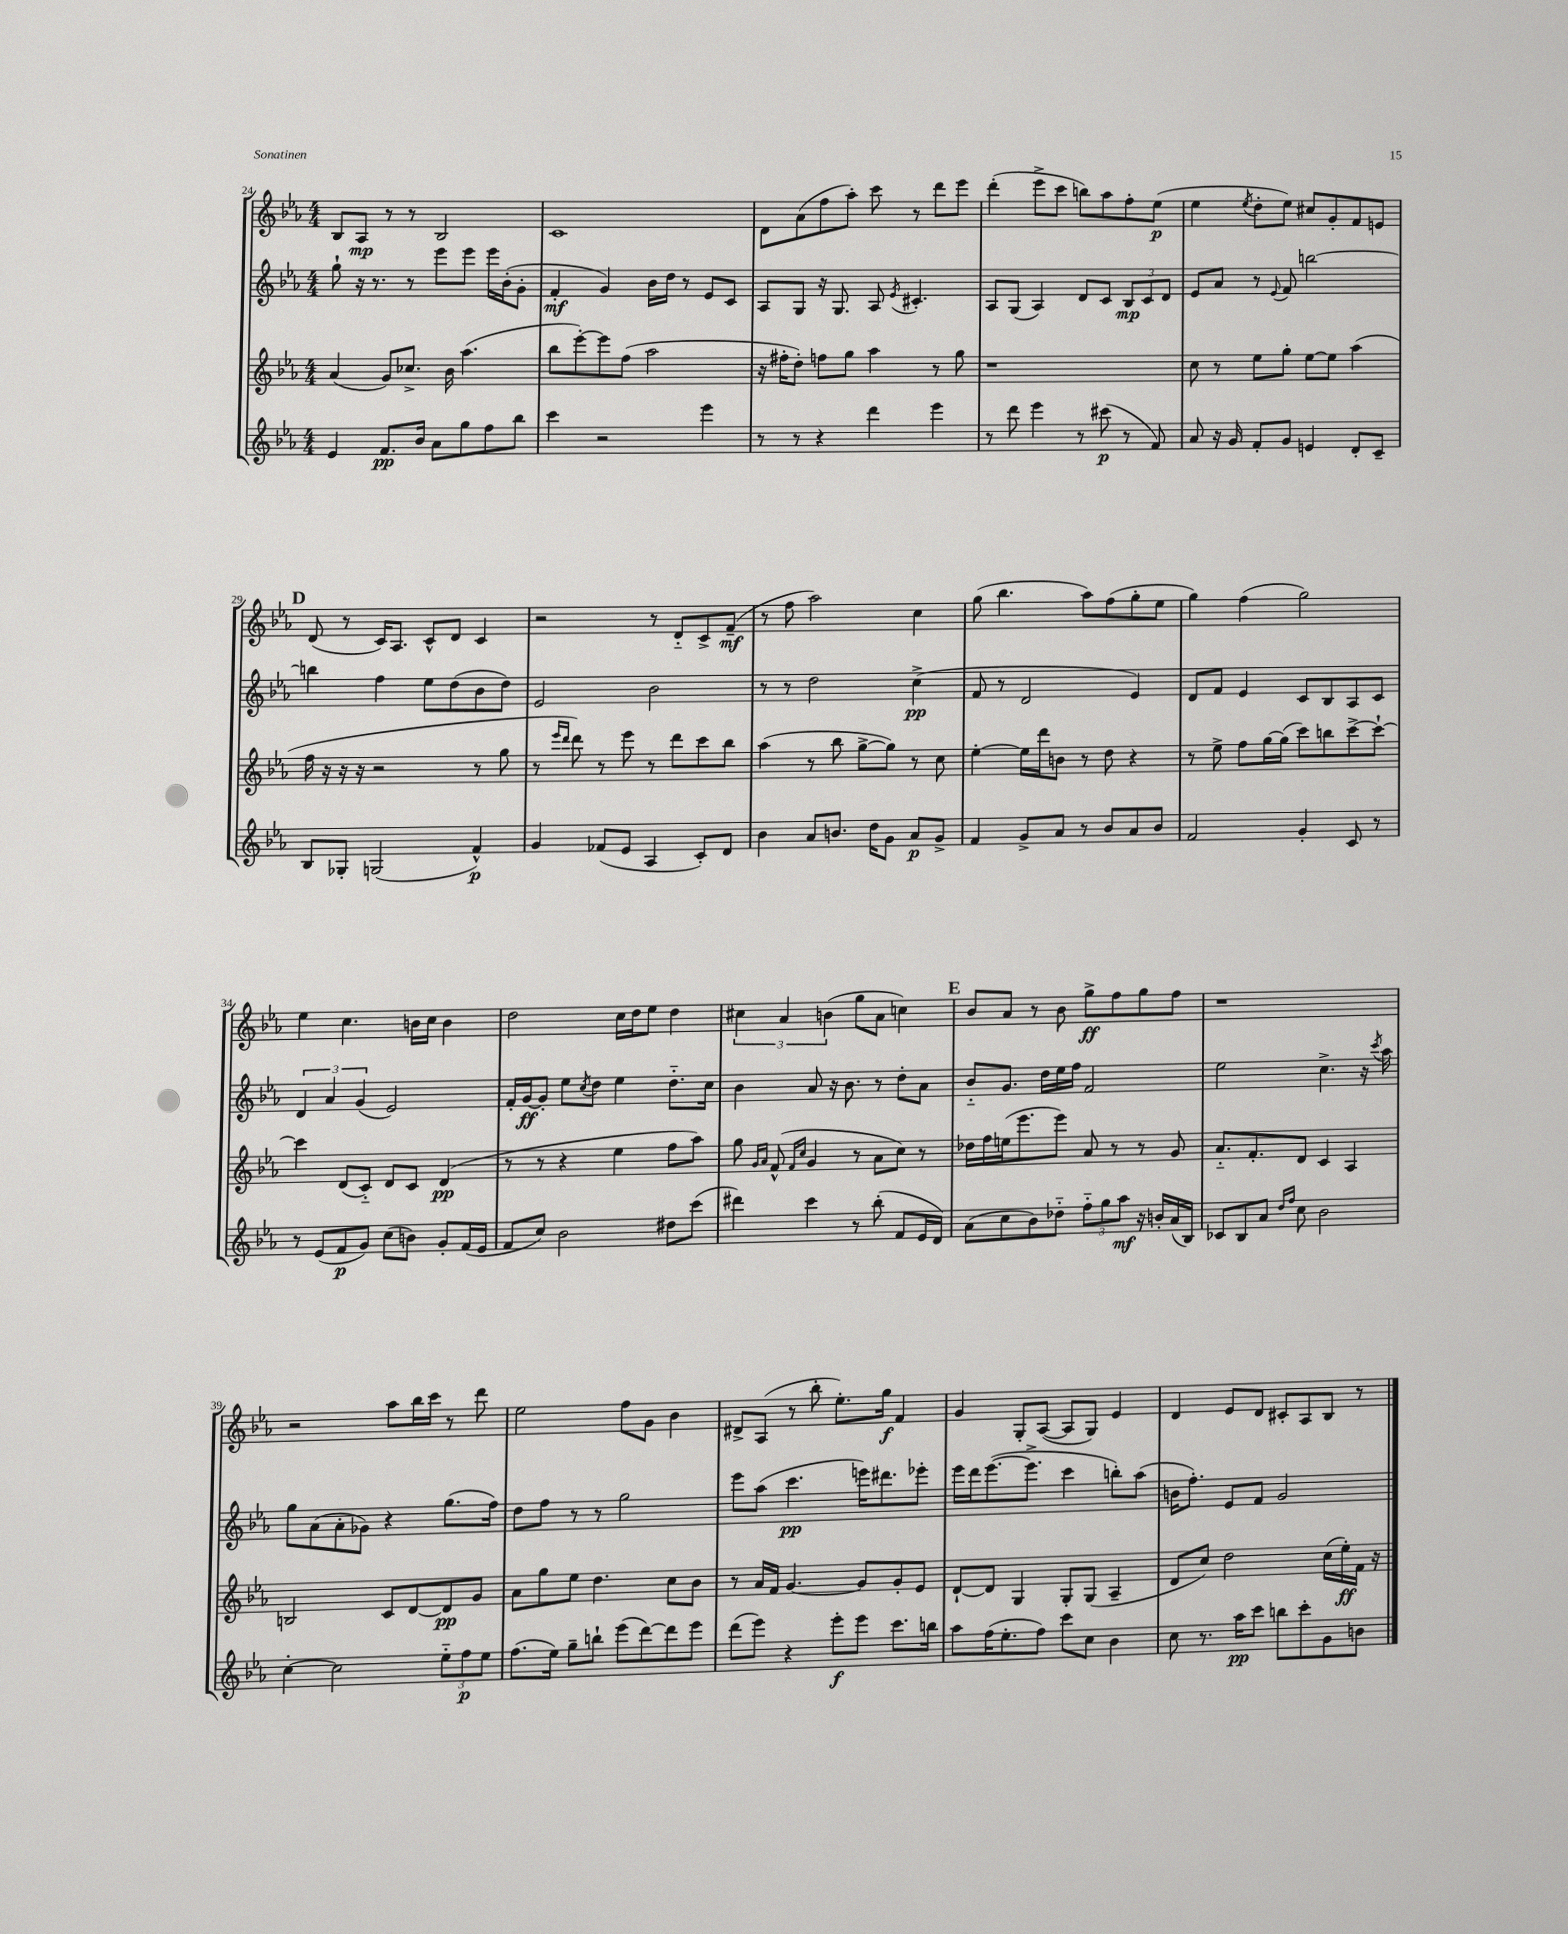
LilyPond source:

<<
\new StaffGroup <<
\new Staff = "s0" {
    \clef treble \key ees \major \numericTimeSignature \time 4/4
    bes8 aes8\mp r8 r8 bes2 |
    c'1 |
    d'8 aes'8( f''8 aes''8-.) c'''8 r8 d'''8 ees'''8 |
    d'''4-.( ees'''8-> c'''8 b''8) aes''8 f''8-. ees''8\p( |
    ees''4 \acciaccatura { ees''8 } d''8-. ees''8) cis''8 g'8-. f'8 e'8 |
    \mark \markup { \bold "D" } d'8( r8 c'16) aes8. c'8-^ d'8 c'4 |
    r2 r8 d'8-_ c'8-> f'8--\mf( |
    r8 f''8 aes''2) c''4 |
    g''8( bes''4. aes''8) f''8( g''8-. ees''8 |
    g''4) f''4( g''2) |
    ees''4 c''4. b'16 c''16 b'4 |
    d''2 c''16 d''16 ees''8 d''4 |
    \tuplet 3/2 { cis''4 aes'4 b'4( } g''8 aes'8 c''4) |
    \mark \markup { \bold "E" } bes'8 aes'8 r8 bes'8 g''8->\ff f''8 g''8 f''8 |
    r1 |
    r2 aes''8 bes''16 c'''16 r8 d'''8 |
    ees''2 f''8 g'8 bes'4 |
    dis'8-> aes8( r8 bes''8-. ees''8.-.) g''16\f f'4 |
    g'4 g8-. aes8~( aes8 g8) ees'4 |
    d'4 ees'8 d'8 cis'8-. aes8 bes8 r8 \bar "|." |
}
\new Staff = "s1" {
    \clef treble \key ees \major \numericTimeSignature \time 4/4
    g''8-! r16 r8. r8 ees'''8 ees'''8 ees'''16 bes'16-.( g'8-. |
    f'4-.\mf g'4) bes'16 d''16 r8 ees'8 c'8 |
    aes8 g8 r16 g8. aes8 \acciaccatura { ees'8 } cis'4.-. |
    aes8 g8( aes4) d'8 c'8 \tuplet 3/2 { bes8\mp c'8 d'8 } |
    ees'8 aes'8 r8 \appoggiatura { ees'8 } f'8 b''2~ |
    \mark \markup { \bold "D" } b''4 f''4 ees''8 d''8( bes'8 d''8) |
    ees'2 bes'2 |
    r8 r8 d''2 c''4->\pp( |
    f'8 r8 d'2 ees'4) |
    d'8 f'8 ees'4 c'8 bes8 aes8 c'8 |
    \tuplet 3/2 { d'4 aes'4 g'4( } ees'2) |
    f'16-. g'16~\ff g'8-. ees''8 \acciaccatura { c''8 } d''8 ees''4 d''8.-_ c''16 |
    bes'4 aes'8 r16 bes'8. r8 d''8-. aes'8 |
    \mark \markup { \bold "E" } bes'8-_ g'8. d''16 ees''16 f''16 f'2 |
    ees''2 c''4.-> r16 \acciaccatura { c'''8 } aes''16 |
    g''8 aes'8( aes'8-. ges'8) r4 g''8.( f''16) |
    d''8 f''8 r8 r8 g''2 |
    ees'''8 aes''8( c'''4.\pp e'''16) dis'''8. ees'''8-. |
    ees'''16 d'''16 ees'''8.~( ees'''8.-> c'''4 b''8-.) aes''8( |
    b'16 f''8.-.) ees'8 f'8 g'2 \bar "|." |
}
\new Staff = "s2" {
    \clef treble \key ees \major \numericTimeSignature \time 4/4
    aes'4( g'8) ces''8.-> bes'16 aes''4.( |
    bes''8 ees'''8~-.) ees'''8 f''8( aes''2 |
    r16 fis''16-. d''8-.) f''8 g''8 aes''4 r8 g''8 |
    r1 |
    c''8 r8 ees''8 g''8-. ees''8~ ees''8 aes''4( |
    \mark \markup { \bold "D" } f''16 r16 r16 r16 r2 r8 g''8 |
    r8 \grace { ees'''16 d'''16 } d'''8) r8 ees'''8 r8 d'''8 c'''8 bes''8 |
    aes''4( r8 bes''8 g''8~-> g''8) r8 c''8 |
    ees''4~-. ees''16 d'''16 b'8 r8 d''8 r4 |
    r8 ees''8-> f''8 g''16~ g''16( c'''8) b''8 c'''8~-> c'''8~-! |
    c'''4 d'8( c'8-_) d'8 c'8 d'4\pp( |
    r8 r8 r4 ees''4 f''8 aes''8) |
    g''8 \grace { g'16 aes'16 } f'8-^( \grace { f'16 c''16 } g'4 r8 aes'8 c''8) r8 |
    \mark \markup { \bold "E" } des''16 f''16 e''16( ees'''8. ees'''8) aes'8 r8 r8 g'8 |
    aes'8.-_ f'8.-. d'8 c'4 aes4 |
    b2 c'8 d'8~ d'8\pp g'8 |
    aes'8 g''8 ees''8 d''4. c''8 bes'8 |
    r8 aes'16 f'16 g'4.~ g'8 g'8-. ees'8 |
    d'8~-! d'8 g4 g8-. g8( aes4-- |
    d'8 c''8) d''2 c''16( ees''16-.\ff) f'16 r16 \bar "|." |
}
\new Staff = "s3" {
    \clef treble \key ees \major \numericTimeSignature \time 4/4
    ees'4 f'8.\pp bes'16 aes'8 g''8 f''8 bes''8 |
    c'''4 r2 ees'''4 |
    r8 r8 r4 d'''4 ees'''4 |
    r8 d'''8 ees'''4 r8 cis'''8\p( r8 f'8) |
    aes'8 r16 g'16 f'8-. g'8 e'4 d'8-. c'8-- |
    \mark \markup { \bold "D" } bes8 ges8-. g2( f'4-^\p) |
    g'4 fes'8( ees'8 aes4 c'8-.) d'8 |
    bes'4 aes'8 b'8. d''16 g'8 aes'8\p g'8-> |
    f'4 g'8-> aes'8 r8 bes'8 aes'8 bes'8 |
    f'2 g'4-. c'8 r8 |
    r8 ees'8( f'8\p g'8) c''8( b'8) g'8-. f'16( ees'16 |
    f'8 c''8) bes'2 dis''8 c'''8( |
    dis'''4) c'''4 r8 bes''8-.( f'8 ees'16 d'16) |
    \mark \markup { \bold "E" } aes'8( c''8 bes'8) des''8-_ \tuplet 3/2 { f''8-_ g''8 aes''8\mf } r16 b'16-. aes'16( bes16) |
    ces'8 bes8 aes'8 \grace { d''16 f''16 } c''8 bes'2 |
    c''4~-. c''2 \tuplet 3/2 { ees''8-_ f''8\p ees''8 } |
    f''8.( ees''16) g''8-- b''8-! ees'''8( d'''8~) d'''8 ees'''8 |
    d'''8( ees'''8) r4 ees'''8-.\f ees'''8 c'''8. b''16 |
    aes''8 f''16( ees''8.-. f''8) c'''8 c''8 bes'4 |
    c''8 r8. aes''16\pp c'''8 b''8 c'''8-. g'8 b'8 \bar "|." |
}
>>
>>
\layout { \context { \Score currentBarNumber = #24 } }
